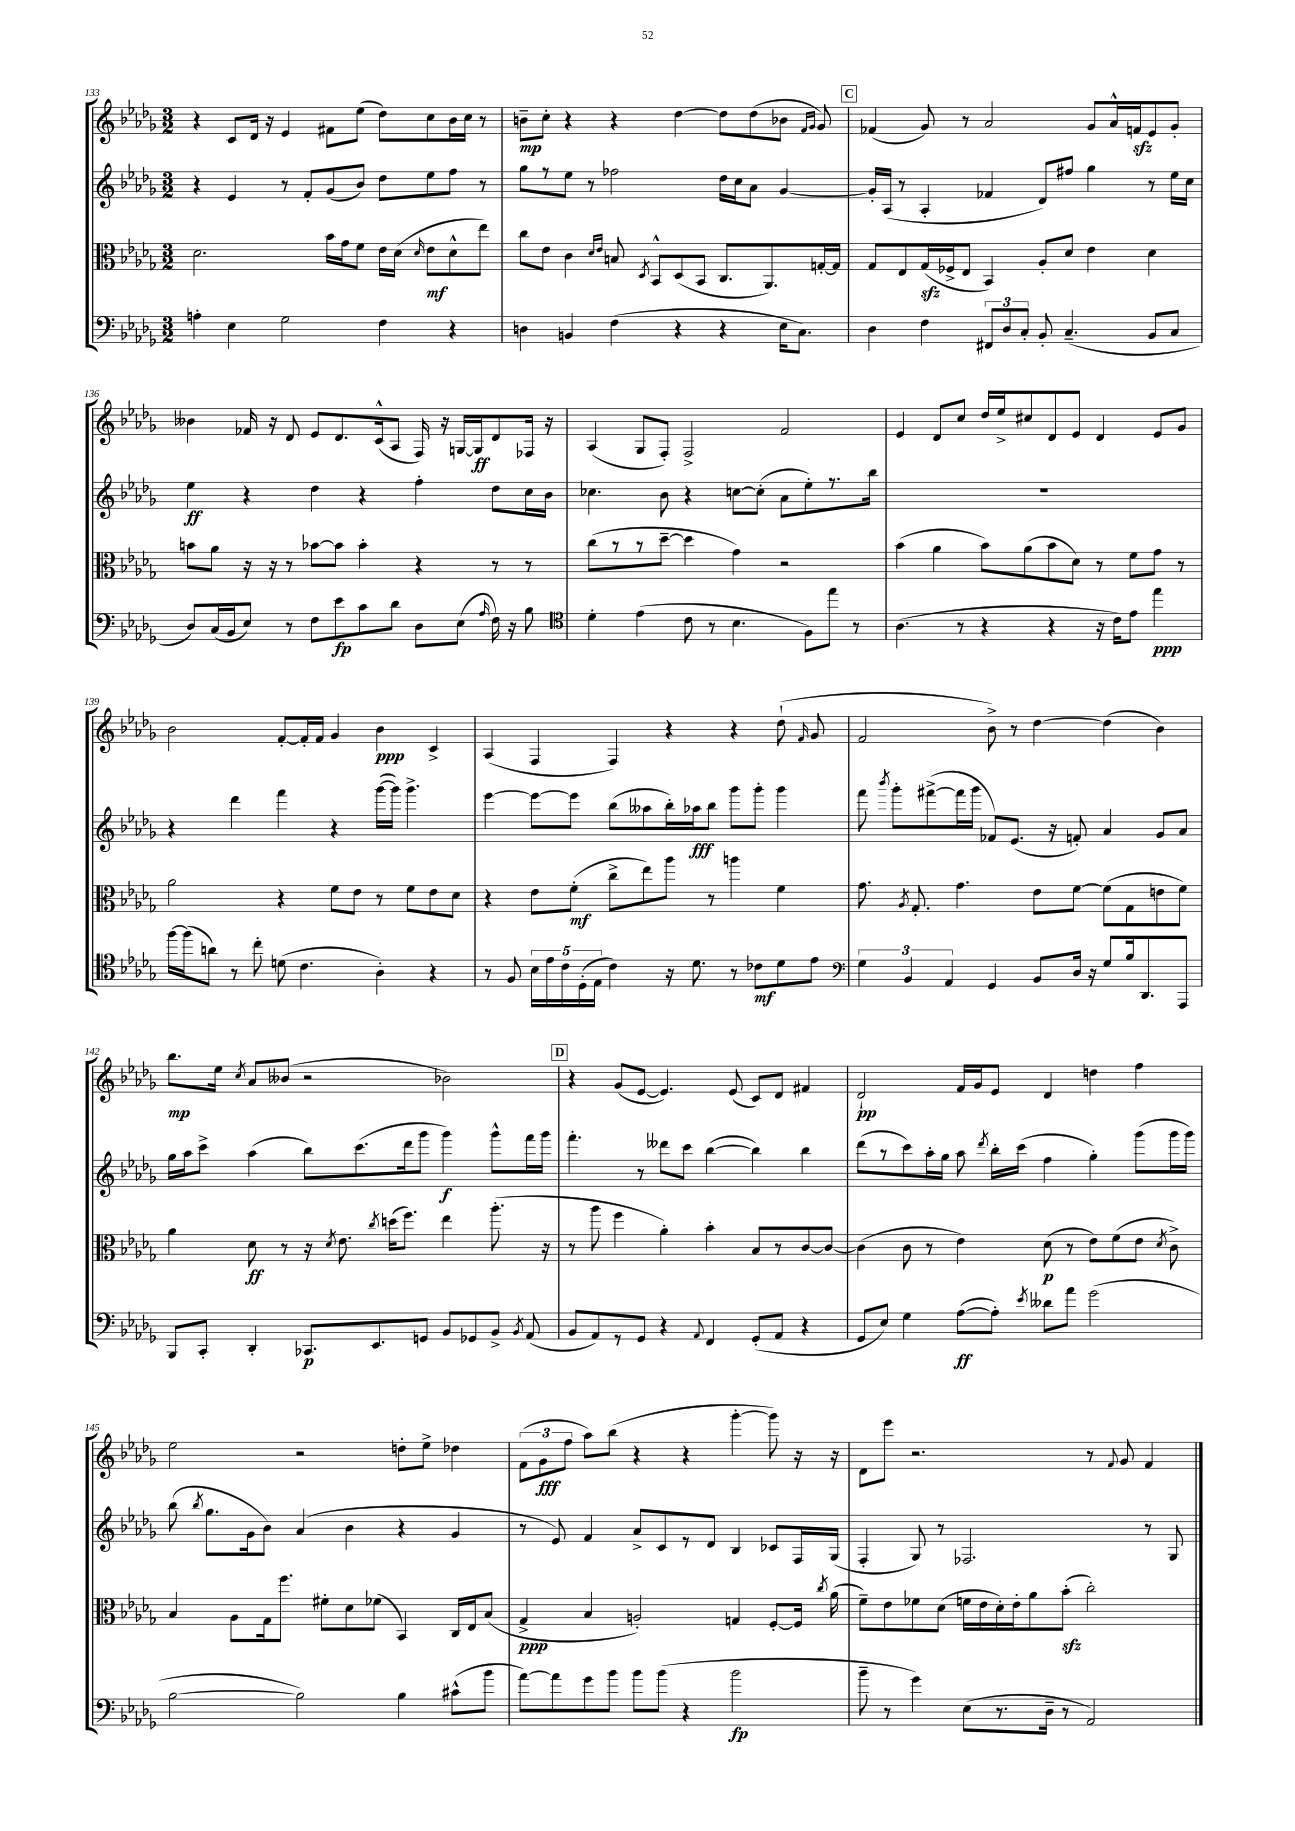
<<
\new StaffGroup <<
\new Staff = "s0" {
    \clef treble \key des \major \numericTimeSignature \time 3/2
    \autoBeamOff r4 c'8[ des'16] r16 ees'4 fis'8[ ees''8]( des''8[) c''8 bes'16 c''16] r8 |
    b'8[--\mp c''8]-. r4 r4 des''4~ des''8[ des''8( bes'8] \grace { f'16[ ges'16] } ges'8) |
    \mark \markup { \box "C" } fes'4( ges'8) r8 aes'2 ges'8[ aes'16-^ f'16\sfz ees'8 ges'8]-. |
    beses'4 fes'16 r16 des'8 ees'8[ des'8. c'16-^( aes8] f16) r16 g16[~ g16\ff des'8 fes16] r16 |
    aes4( ges8[ f8]-.) f2-> f'2 |
    ees'4 des'8[ c''8] des''16[ ees''16-> cis''8 des'8 ees'8] des'4 ees'8[ ges'8] |
    bes'2 f'8[~-. f'16-. f'16] ges'4 bes'4\ppp c'4-> |
    aes4( f4 f4) r4 r4 des''8-!( \grace { f'16 } ges'8 |
    f'2 bes'8->) r8 des''4~ des''4( bes'4) |
    bes''8.[\mp ees''16] \acciaccatura { c''8 } aes'8[ beses'8]( r2 bes'2) |
    \mark \markup { \box "D" } r4 ges'8[( ees'8]~ ees'4.) ees'8( c'8[) des'8] fis'4 |
    des'2-!\pp f'16[ ges'16 ees'8] des'4 d''4 f''4 |
    ees''2 r2 d''8[-. ees''8]-> des''4 |
    \tuplet 3/2 { f'8[( ges'8\fff f''8] } aes''8[) bes''8]( r4 r4 ges'''4~-. ges'''8) r16 r16 |
    des'8[ ees'''8] r2. r8 \appoggiatura { f'8 } ges'8 f'4 \bar "|." |
}
\new Staff = "s1" {
    \clef treble \key des \major \numericTimeSignature \time 3/2
    \autoBeamOff r4 ees'4 r8 f'8[-. ges'8( bes'8]) des''8[ ees''8 f''8] r8 |
    ges''8[ r8 ees''8] r8 fes''2 des''16[ c''16 aes'8] ges'4~ |
    \mark \markup { \box "C" } ges'16[-. aes16]( r8 aes4-. fes'4 des'8[) fis''8] ges''4 r8 ees''16[ c''16] |
    ees''4\ff r4 des''4 r4 f''4-. des''8[ c''16 bes'16] |
    ces''4. bes'8 r4 c''8[~ c''8]-.( aes'8[ ees''8-.) r8. bes''16] |
    R1. |
    r4 des'''4 f'''4 r4 ges'''16[~( ges'''16]) ges'''4.-> |
    ees'''4~ ees'''8[~ ees'''8] bes''8[( aeses''8 bes''16-.) aes''16\fff bes''8] ges'''8[ ges'''8]-. ges'''4 |
    f'''8 \acciaccatura { bes'''8 } ges'''8[-. fis'''8~->( fis'''16 ges'''16] fes'8[) ees'8.]( r16 f'8-.) aes'4 ges'8[ aes'8] |
    ges''16[ aes''16 c'''8]-> aes''4( bes''8[) c'''8.( des'''16 ges'''8] ges'''4\f) ges'''8[-^ f'''16 ges'''16] |
    \mark \markup { \box "D" } f'''4.-. r8 deses'''8[ c'''8] bes''4~( bes''4) bes''4 |
    des'''8[( r8 c'''8) aes''16-. ges''16] aes''8 \acciaccatura { des'''8 } bes''16[-. c'''16]( f''4 ges''4-.) ges'''8[( ges'''16 ges'''16]) |
    bes''8( \acciaccatura { bes''8 } ges''8.[ ges'16 bes'8]) aes'4( bes'4 r4 ges'4 |
    r8 ees'8) f'4 aes'8[-> c'8 r8 des'8] bes4 ces'8[ f16 ges16]( |
    f4-. ges8) r8 fes2. r8 ges8 \bar "|." |
}
\new Staff = "s2" {
    \clef alto \key des \major \numericTimeSignature \time 3/2
    \autoBeamOff des'2. bes'16[ ges'16 f'8] ees'16[ des'16]( \grace { des'16 } ees'8[\mf des'8-^ ees''8]) |
    c''8[ ees'8] c'4 \grace { des'16[ ees'16] } b8 \acciaccatura { des8 } bes,8[-^ des8( bes,8] c8.[ aes,8.) g16~-. g16] |
    \mark \markup { \box "C" } ges8[ ees8 ges16\sfz( fes16-> ees8] bes,4) aes8[-. des'8] ees'4 des'4 |
    b'8[ aes'8] r16 r16 r8 bes'8[~ bes'8] bes'4-. r4 r8 r8 |
    c''8[( r8 r8 des''8]~-- des''4 ges'4) r2 |
    bes'4( aes'4 bes'8[) aes'8( bes'8 des'8]) r8 f'8[ ges'8] r8 |
    aes'2 r4 f'8[ ees'8] r8 f'8[ ees'8 des'8] |
    r4 ees'8[ f'8]-.\mf( c''8[-> ees''8) aes''8] r8 a''4 f'4 |
    ges'8. \acciaccatura { aes8 } ges8.-. ges'4. ees'8[ f'8]~ f'8[( ges8 e'8 f'8]) |
    aes'4 des'8\ff r8 r16 \acciaccatura { des'8 } ees'8. \acciaccatura { c''8 } d''16[( f''8.]) ees''4 aes''8.-.( r16 |
    \mark \markup { \box "D" } r8 aes''8 f''4 aes'4-.) bes'4-. bes8[ r8 c'8~ c'8]~ |
    c'4( c'8 r8 ees'4) des'8\p( r8 ees'8[) f'8( ees'8] \acciaccatura { des'8 } c'8->) |
    bes4 aes8[ ges16 f''8.] fis'8[-. des'8 fes'8]( bes,4) c16[ ees16 bes8]( |
    ges4->\ppp bes4 a2-.) g4 f8[~-. f16] \acciaccatura { c''8 } aes'16( |
    f'8[--) ees'8 fes'8 des'8]( f'16[ ees'16 des'16-.) ees'16-. aes'8 bes'8]-.\sfz( c''2-.) \bar "|." |
}
\new Staff = "s3" {
    \clef bass \key des \major \numericTimeSignature \time 3/2
    \autoBeamOff a4-. ees4 ges2 f4 r4 |
    d4 b,4 f4( r4 r4 ees16[ c8.]) |
    \mark \markup { \box "C" } des4 f4 \tuplet 3/2 { fis,8[ des8 c8]-. } bes,8-. c4.--( bes,8[ c8] |
    des8[) c16( bes,16 ees8]) r8 f8[ ees'8\fp c'8 des'8] des8[ ees8]( \grace { aes16 } f16) r16 bes8 |
    \clef tenor des'4-. ees'4( c'8 r8 bes4. f8[) ees''8] r8 |
    aes4.( r8 r4 r4 r16 c'16[) ees'8] ees''4\ppp |
    f''16[~ f''16( a'8]) r8 c''8-. d'8( c'4. aes4-.) r4 |
    r8 f8 \tuplet 5/4 { bes16[ ees'16 c'16 des16-.( ees16] } c'4) r16 des'8. r8 ces'8[\mf des'8 ees'8] |
    \clef bass \tuplet 3/2 { ges4 bes,4 aes,4 } ges,4 bes,8[ des16] r16 ges8[ bes16 des,8. aes,,8] |
    bes,,8[ c,8]-. des,4-. ces,8.[\p ees,8. g,8] bes,8[ ges,8 bes,8]-> \acciaccatura { bes,8 } aes,8( |
    \mark \markup { \box "D" } bes,8[ aes,8) r8 ges,8] r4 \appoggiatura { aes,8 } f,4 ges,8[-.( aes,8] r4 |
    ges,8[ ees8]) ges4 aes8[~\ff( aes8]-.) \acciaccatura { ees'8 } deses'8[ aes'8] ges'2( |
    bes2~ bes2) bes4 cis'8[-^( bes'8] |
    aes'8[~) aes'8 ges'8 bes'8] bes'8[ bes'8]( r4 bes'2\fp |
    bes'8-- r8 ges'4) ees8[( r8. des16]-- r8 aes,2) \bar "|." |
}
>>
>>
\layout { \context { \Score currentBarNumber = #133 } }
